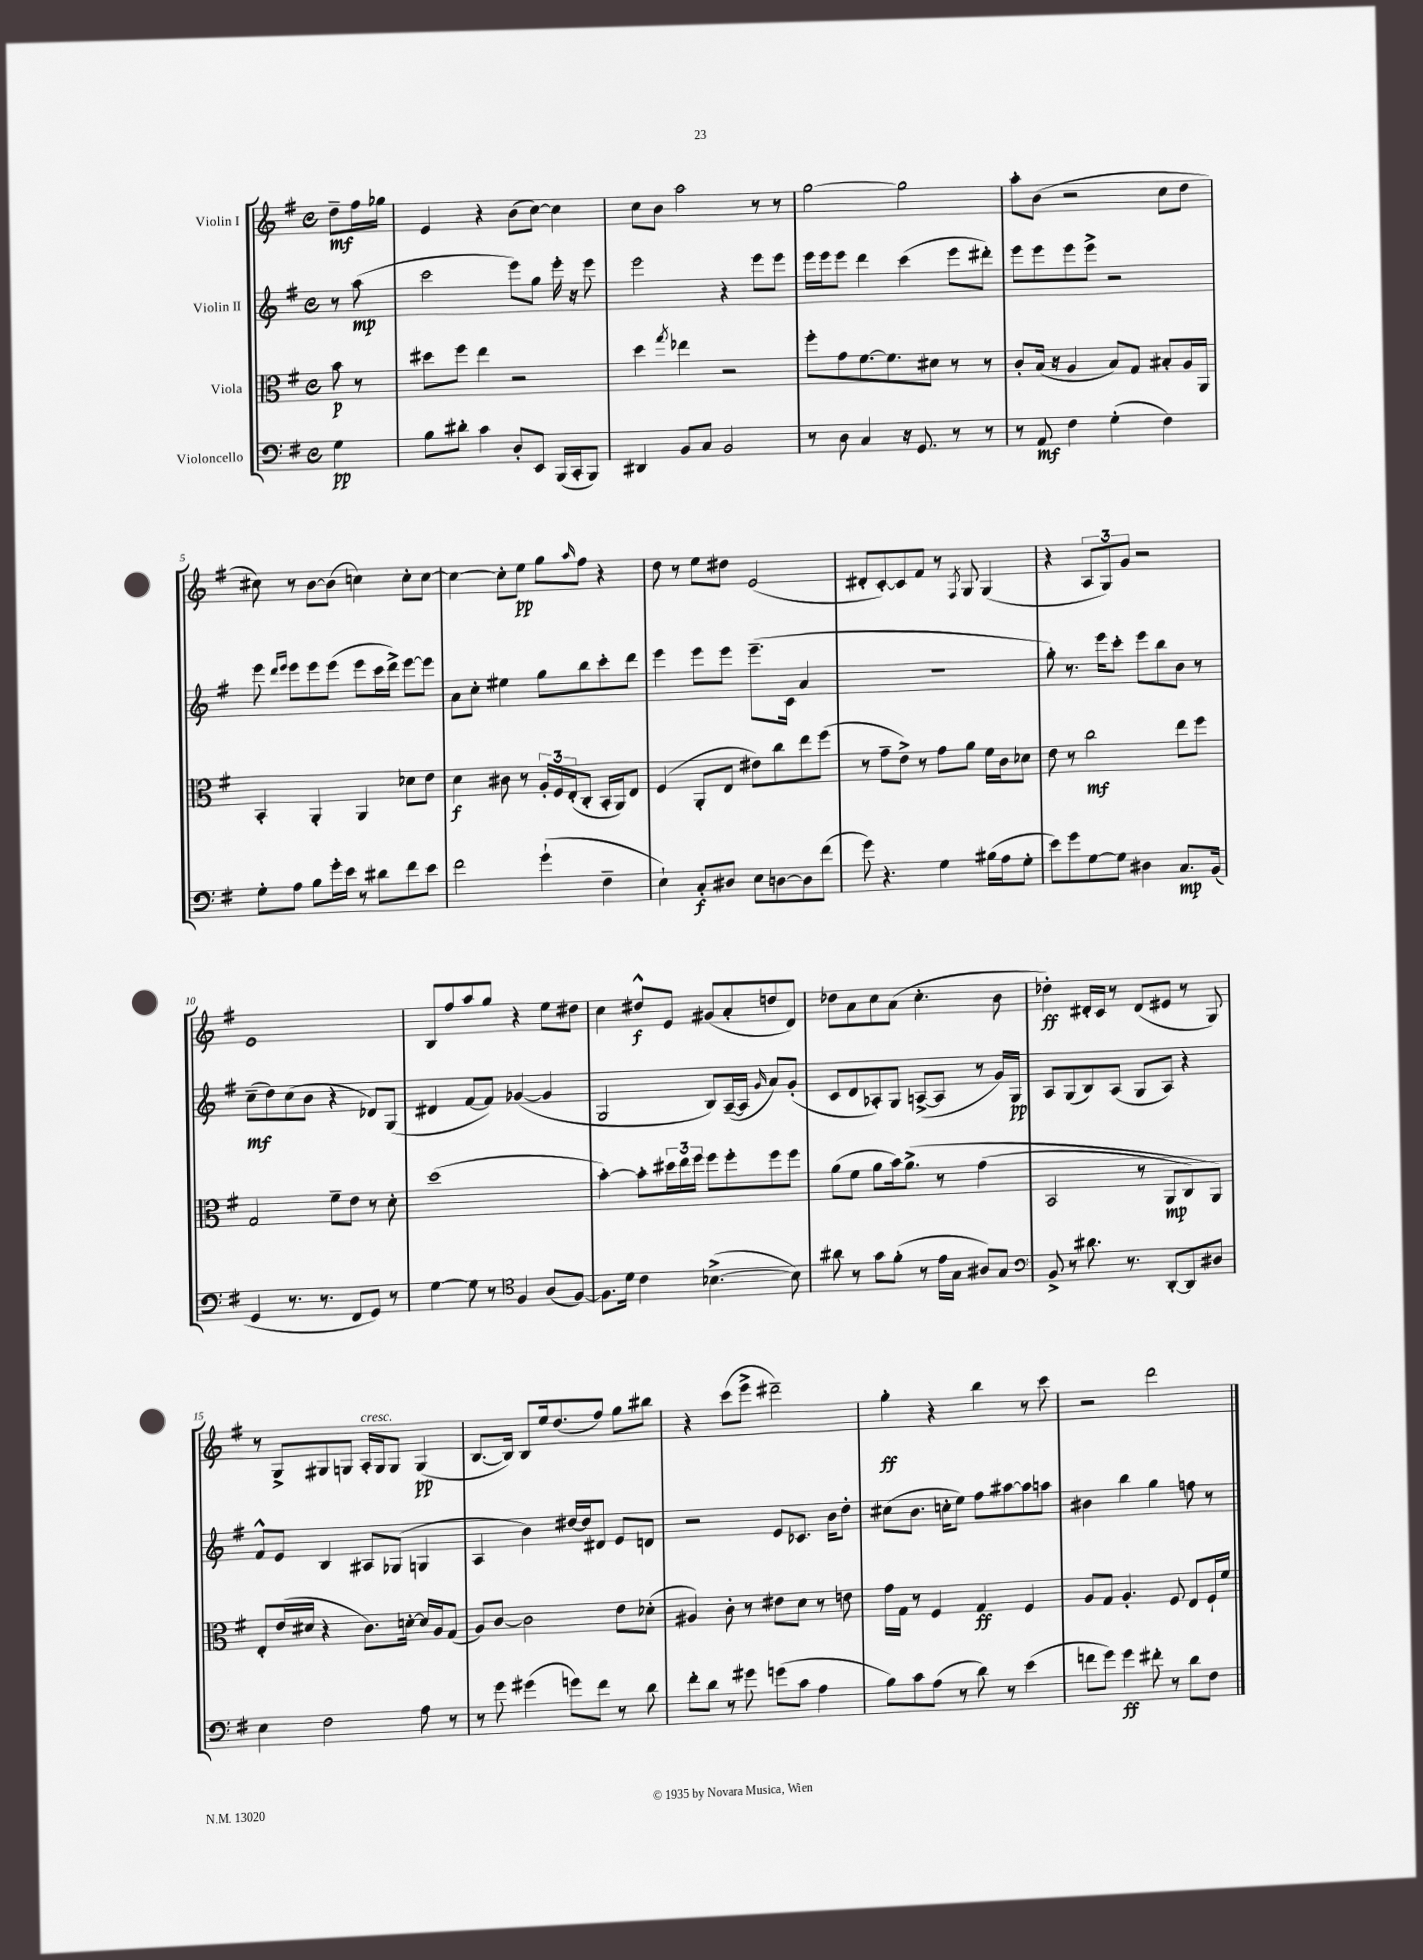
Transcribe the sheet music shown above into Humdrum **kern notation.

**kern	**dynam	**kern	**dynam	**kern	**dynam	**kern	**dynam
*part4	*part4	*part3	*part3	*part2	*part2	*part1	*part1
*staff4	*staff4	*staff3	*staff3	*staff2	*staff2	*staff1	*staff1
*I"Violoncello	*	*I"Viola	*	*I"Violin II	*	*I"Violin I	*
*clefF4	*	*clefC3	*	*clefG2	*	*clefG2	*
*k[f#]	*	*k[f#]	*	*k[f#]	*	*k[f#]	*
*M4/4	*	*M4/4	*	*M4/4	*	*M4/4	*
*met(c)	*	*met(c)	*	*met(c)	*	*met(c)	*
=	=	=	=	=	=	=	=
4G\	pp	8b\	p	8r	.	8dd~\L	mf
.	.	8r	.	(8aa\	mp	16ff#\L	.
.	.	.	.	.	.	16gg-X\JJ	.
=1	=1	=1	=1	=1	=1	=1	=1
8B\L	.	8dd#X\L	.	2ccc\	.	4e/	.
8d#X'\J	.	8ff#\J	.	.	.	.	.
4c\	.	4ee\	.	.	.	4r	.
8D'/L	.	2r	.	8eee\L)	.	(8b\L	.
8EE/J	.	.	.	8gg\J	.	[8cc\J)	.
(16BBB/LL	.	.	.	16eee'\	.	4cc\]	.
16CC'/J	.	.	.	16r	.	.	.
8BBB/J)	.	.	.	8eee\	.	.	.
=2	=2	=2	=2	=2	=2	=2	=2
4DD#X/	.	4dd\	.	2eee\	.	8cc\L	.
.	.	.	.	.	.	8b\J	.
.	.	8qgg/	.	.	.	.	.
8BB/L	.	4ee-X\	.	.	.	2aa\	.
8C/J	.	.	.	.	.	.	.
2BB/	.	2r	.	4r	.	.	.
.	.	.	.	8eee\L	.	8r	.
.	.	.	.	8eee\J	.	8r	.
=3	=3	=3	=3	=3	=3	=3	=3
8r	.	8ff#'\L	.	16eee\LL	.	[2gg\	.
.	.	.	.	16eee\J	.	.	.
8D\	.	8g\	.	8eee\J	.	.	.
4C/	.	[8.f#\	.	4ddd\	.	.	.
.	.	8.f#\]	.	.	.	.	.
16r	.	.	.	(4ccc\	.	2gg\]	.
8.GG/	.	.	.	.	.	.	.
.	.	8d#X\J	.	.	.	.	.
8r	.	8r	.	8eee\L	.	.	.
8r	.	8r	.	8ddd#X'\J)	.	.	.
=4	=4	=4	=4	=4	=4	=4	=4
8r	.	8c'/L	.	8eee\L	.	8aa'\L	.
8AA/	mf	(16B/Jk	.	8eee\	.	(8b\J	.
.	.	16r	.	.	.	.	.
4F#\	.	4A/	.	8eee\	.	2r	.
.	.	.	.	8eee^\J	.	.	.
(4G'\	.	8B/L)	.	2r	.	.	.
.	.	8G/J	.	.	.	.	.
4F#\)	.	8B#X'/L	.	.	.	8cc\L	.
.	.	16A/L	.	.	.	8dd\J	.
.	.	16AA/JJ	.	.	.	.	.
!!LO:LB:g=z
=5	=5	=5	=5	=5	=5	=5	=5
8G'\L	.	4BB'/	.	8eee\	.	8cc#X\)	.
.	.	.	.	16qqddd/LL	.	.	.
.	.	.	.	16qqeee/JJ	.	.	.
8A\J	.	.	.	8eee\L	.	8r	.
8B\L	.	4AA'/	.	8eee\	.	[8b\L	.
16g'\L	.	.	.	(8eee\J	.	(8b\J]	.
16e\JJ	.	.	.	.	.	.	.
8r	.	4AA/	.	8eee\L	.	4ccn\)	.
8d#X\L	.	.	.	16ccc\L	.	.	.
.	.	.	.	16ddd^\JJ)	.	.	.
8f#\	.	8d-X\L	.	[8eee\L	.	8cc'\L	.
8e\J	.	8e\J	.	8eee\J]	.	[8cc\J	.
=6	=6	=6	=6	=6	=6	=6	=6
2f#\	.	4d\	f	8a\L	.	4cc\_	.
.	.	.	.	8cc'\J	.	.	.
.	.	8c#X\	.	4ee#X\	.	8cc'\L]	.
.	.	8r	.	.	.	8ee\J	pp
(4g`\	.	24A'/LL	.	8gg\L	.	8gg\L	.
.	.	24F#/	.	.	.	.	.
.	.	(24E'/J	.	.	.	.	.
.	.	.	.	.	.	16qqaa/	.
.	.	8C'/J	.	8bb\	.	8ff#\J	.
4F#~\	.	16BB'/LL	.	8ccc'\	.	4r	.
.	.	16AA/J)	.	.	.	.	.
.	.	8E/J	.	8ddd\J	.	.	.
=7	=7	=7	=7	=7	=7	=7	=7
4E`\)	.	(4F#/	.	4eee\	.	8dd\	.
.	.	.	.	.	.	8r	.
8C'/L	f	8AA'/L	.	8eee\L	.	8ee\L	.
8D#X/J	.	8E/J	.	8eee\J	.	8dd#X\J	.
8E\L	.	8e#X\L)	.	(8.eee~\L	.	(2e/	.
[8Dn\	.	8cc\	.	.	.	.	.
.	.	.	.	16c\Jk	.	.	.
8D\]	.	8ee\	.	4a/	.	.	.
(8f#\J	.	(8ff#\J	.	.	.	.	.
=8	=8	=8	=8	=8	=8	=8	=8
8g\)	.	8r	.	1r	.	8d#X'/L	.
4.r	.	8g~\L	.	.	.	[8c'/)	.
.	.	8e^\J)	.	.	.	8c/]	.
.	.	8r	.	.	.	8f#/J	.
4G\	.	8g\L	.	.	.	8r	.
.	.	.	.	.	.	8qF#/	.
.	.	8a\J	.	.	.	8G/	.
(16B#X\LL	.	16f#\LL	.	.	.	(4G/	.
16A\J	.	16c\J	.	.	.	.	.
8G'\J	.	8d-X\J	.	.	.	.	.
=9	=9	=9	=9	=9	=9	=9	=9
8e\L)	.	8e\	.	8gg'\)	.	4r	.
8g\	.	8r	.	8.r	.	.	.
[8G\	.	2cc\	mf	.	.	12A/L	.
.	.	.	.	16eee\KL	.	.	.
.	.	.	.	.	.	12G/)	.
8G\J]	.	.	.	8ccc'\J	.	.	.
.	.	.	.	.	.	12g/J	.
4D#X\	.	.	.	8eee\L	.	2r	.
.	.	.	.	8bb\	.	.	.
8.C/L	mp	8ee\L	.	8b\J	.	.	.
.	.	8ff#\J	.	8r	.	.	.
(16BB/Jk	.	.	.	.	.	.	.
!!LO:LB:g=z
=10	=10	=10	=10	=10	=10	=10	=10
4GG/	.	2G/	.	(8cc~\L	mf	1e	.
.	.	.	.	8dd\)	.	.	.
8.r	.	.	.	(8cc\	.	.	.
.	.	.	.	8b\J	.	.	.
8.r	.	.	.	.	.	.	.
.	.	8f#~\L	.	4r	.	.	.
8FF#/L	.	8e\J	.	.	.	.	.
8GG/J)	.	8r	.	8d-X/L)	.	.	.
8r	.	8d'\	.	(8G/J	.	.	.
=11	=11	=11	=11	=11	=11	=11	=11
[4G\	.	(1dd	.	4d#X/	.	8B/L	.
.	.	.	.	.	.	8ff#/	.
8G\]	.	.	.	[8f#/L	.	8aa/	.
8r	.	.	.	8f#/J])	.	8gg/J	.
*clefC4	*	*	*	*	*	*	*
4F#/	.	.	.	([4g-X/	.	4r	.
(8A/L	.	.	.	4g-/]	.	8ee\L	.
[8F#/J)	.	.	.	.	.	8dd#X\J	.
=12	=12	=12	=12	=12	=12	=12	=12
8.F#\L]	.	[4b'\)	.	2G/	.	4cc\	.
16d\Jk	.	.	.	.	.	.	.
4c\	.	8b'\L]	.	.	.	8dd#X^^/L	f
.	.	24dd#X\L	.	.	.	8e/J	.
.	.	24ee\	.	.	.	.	.
.	.	24ff#\JJ	.	.	.	.	.
([4.B-X^\	.	8ff#\L	.	8B/L)	.	(8g#X/L	.
.	.	8ff#'\	.	([16A~/L	.	8a'/	.
.	.	.	.	16A/JJ]	.	.	.
.	.	.	.	16qqg/	.	.	.
.	.	8ff#\	.	8a/L)	.	8ddn/	.
8B-\])	.	8ff#\J	.	(8g'/J	.	8d/J)	.
=13	=13	=13	=13	=13	=13	=13	=13
8a#X\	.	(8a\L	.	8c/L	.	8dd-X\L	.
8r	.	8f#\J	.	8d/	.	8a\	.
8g\L	.	8a\L	.	8A-X'/)	.	8cc\	.
(8f#'\J	.	16b\k)	.	8G/J	.	(8a\J	.
.	.	(8.a^\J	.	.	.	.	.
8r	.	.	.	([8An^/L	.	4.cc'\	.
16e\LL	.	8r	.	8A/J]	.	.	.
16G\JJ	.	.	.	.	.	.	.
8A#X/L)	.	(4g\	.	8r	.	.	.
8G/J	.	.	.	16g/LL)	.	8b\	.
.	.	.	.	16G/JJ	pp	.	.
=14	=14	=14	=14	=14	=14	=14	=14
*clefF4	*	*	*	*	*	*	*
8BB^/	.	2BB/	.	8A/L	.	4dd-X'\)	ff
8r	.	.	.	(8G/	.	.	.
8.d#X\	.	.	.	8B/)	.	16d#X'/LL	.
.	.	.	.	.	.	16c/JJ	.
.	.	.	.	(8A/J	.	8r	.
8.r	.	.	.	.	.	.	.
.	.	8r	.	8G/L	.	(8d#/L	.
[8DD'/L	.	8AA/L	mp	8A/J)	.	8e#X/J	.
8DD/]	.	8C/)	.	4r	.	8r	.
8D#X/J	.	8AA/J)	.	.	.	8G/)	.
!!LO:LB:g=z
=15	=15	=15	=15	=15	=15	=15	=15
4E\	.	8E'/L	.	8f#^^/L	.	8r	.
.	.	(16e/L	.	8e/J	.	8G^/L	.
.	.	16d#X/JJ	.	.	.	.	.
2F#\	.	4r	.	4B/	.	8G#X/	.
.	.	.	.	.	.	8Gn/J	.
!	!	!	!	!	!	!LO:TX:a:i:t=cresc.	!
.	.	8.c\L)	.	8A#X/L	.	16A'/LL	.
.	.	.	.	.	.	16G/J	.
.	.	.	.	(8G-X/J	.	8G/J	.
.	.	[16dn'\Jk	.	.	.	.	.
8A\	.	16d/LL]	.	4Gn/	.	(4G/	pp
.	.	16A/J	.	.	.	.	.
8r	.	(8G/J	.	.	.	.	.
=16	=16	=16	=16	=16	=16	=16	=16
8r	.	8A/L)	.	4A/	.	[8.B/L	.
8g\	.	[8c/J	.	.	.	.	.
.	.	.	.	.	.	16B/Jk])	.
(4g#X\	.	2c\]	.	4b\)	.	8B/L	.
.	.	.	.	.	.	16ee/k	.
.	.	.	.	.	.	(8.dd/	.
8gn\L)	.	.	.	[16dd#X/LL	.	.	.
.	.	.	.	16dd#/J]	.	.	.
8f#\J	.	.	.	8d#X/J	.	8ff#/J)	.
8r	.	8e\L	.	8e/L	.	8gg\L	.
8d\	.	(8d-X'\J	.	8dn/J	.	8bb#X\J	.
=17	=17	=17	=17	=17	=17	=17	=17
8f#'\L	.	4A#X/)	.	2r	.	4r	.
8d\J	.	.	.	.	.	.	.
8r	.	8c'\	.	.	.	(8ccc\L	.
8g#X\	.	8r	.	.	.	8eee^\J	.
(8gn\L	.	8e#X\L	.	8e/L	.	2ddd#X~\)	.
8c\J	.	8d\J	.	8.c-X/J	.	.	.
4A\	.	8r	.	.	.	.	.
.	.	.	.	16b\KL	.	.	.
.	.	8en\	.	8dd'\J	.	.	.
=18	=18	=18	=18	=18	=18	=18	=18
8B\L)	.	16g\LL	.	(8cc#X\L	.	4gg'\	ff
.	.	16G\JJ	.	.	.	.	.
8c\	.	8r	.	8.b\J	.	.	.
(8A\J	.	4F#/	.	.	.	4r	.
.	.	.	.	16ccn'\KL	.	.	.
8r	.	.	.	8ee\J)	.	.	.
8d\)	.	4G/	ff	8ff#\L	.	4bb\	.
8r	.	.	.	[8aa#X\	.	.	.
(4e\	.	4F#/	.	8aa#\]	.	8r	.
.	.	.	.	8aan\J	.	8ccc\	.
=19	=19	=19	=19	=19	=19	=19	=19
8fn\L	.	8A/L	.	4b#X\	.	2r	.
8g\J)	.	8G/J	.	.	.	.	.
4g\	ff	4.A'/	.	4bb\	.	.	.
8f#X'\	.	.	.	4gg\	.	2ddd\	.
8r	.	8F#/	.	.	.	.	.
8d\L	.	8E/L	.	8ffn\	.	.	.
8F#\J	.	16F#`/L	.	8r	.	.	.
.	.	16f#/JJ	.	.	.	.	.
==	==	==	==	==	==	==	==
*-	*-	*-	*-	*-	*-	*-	*-
